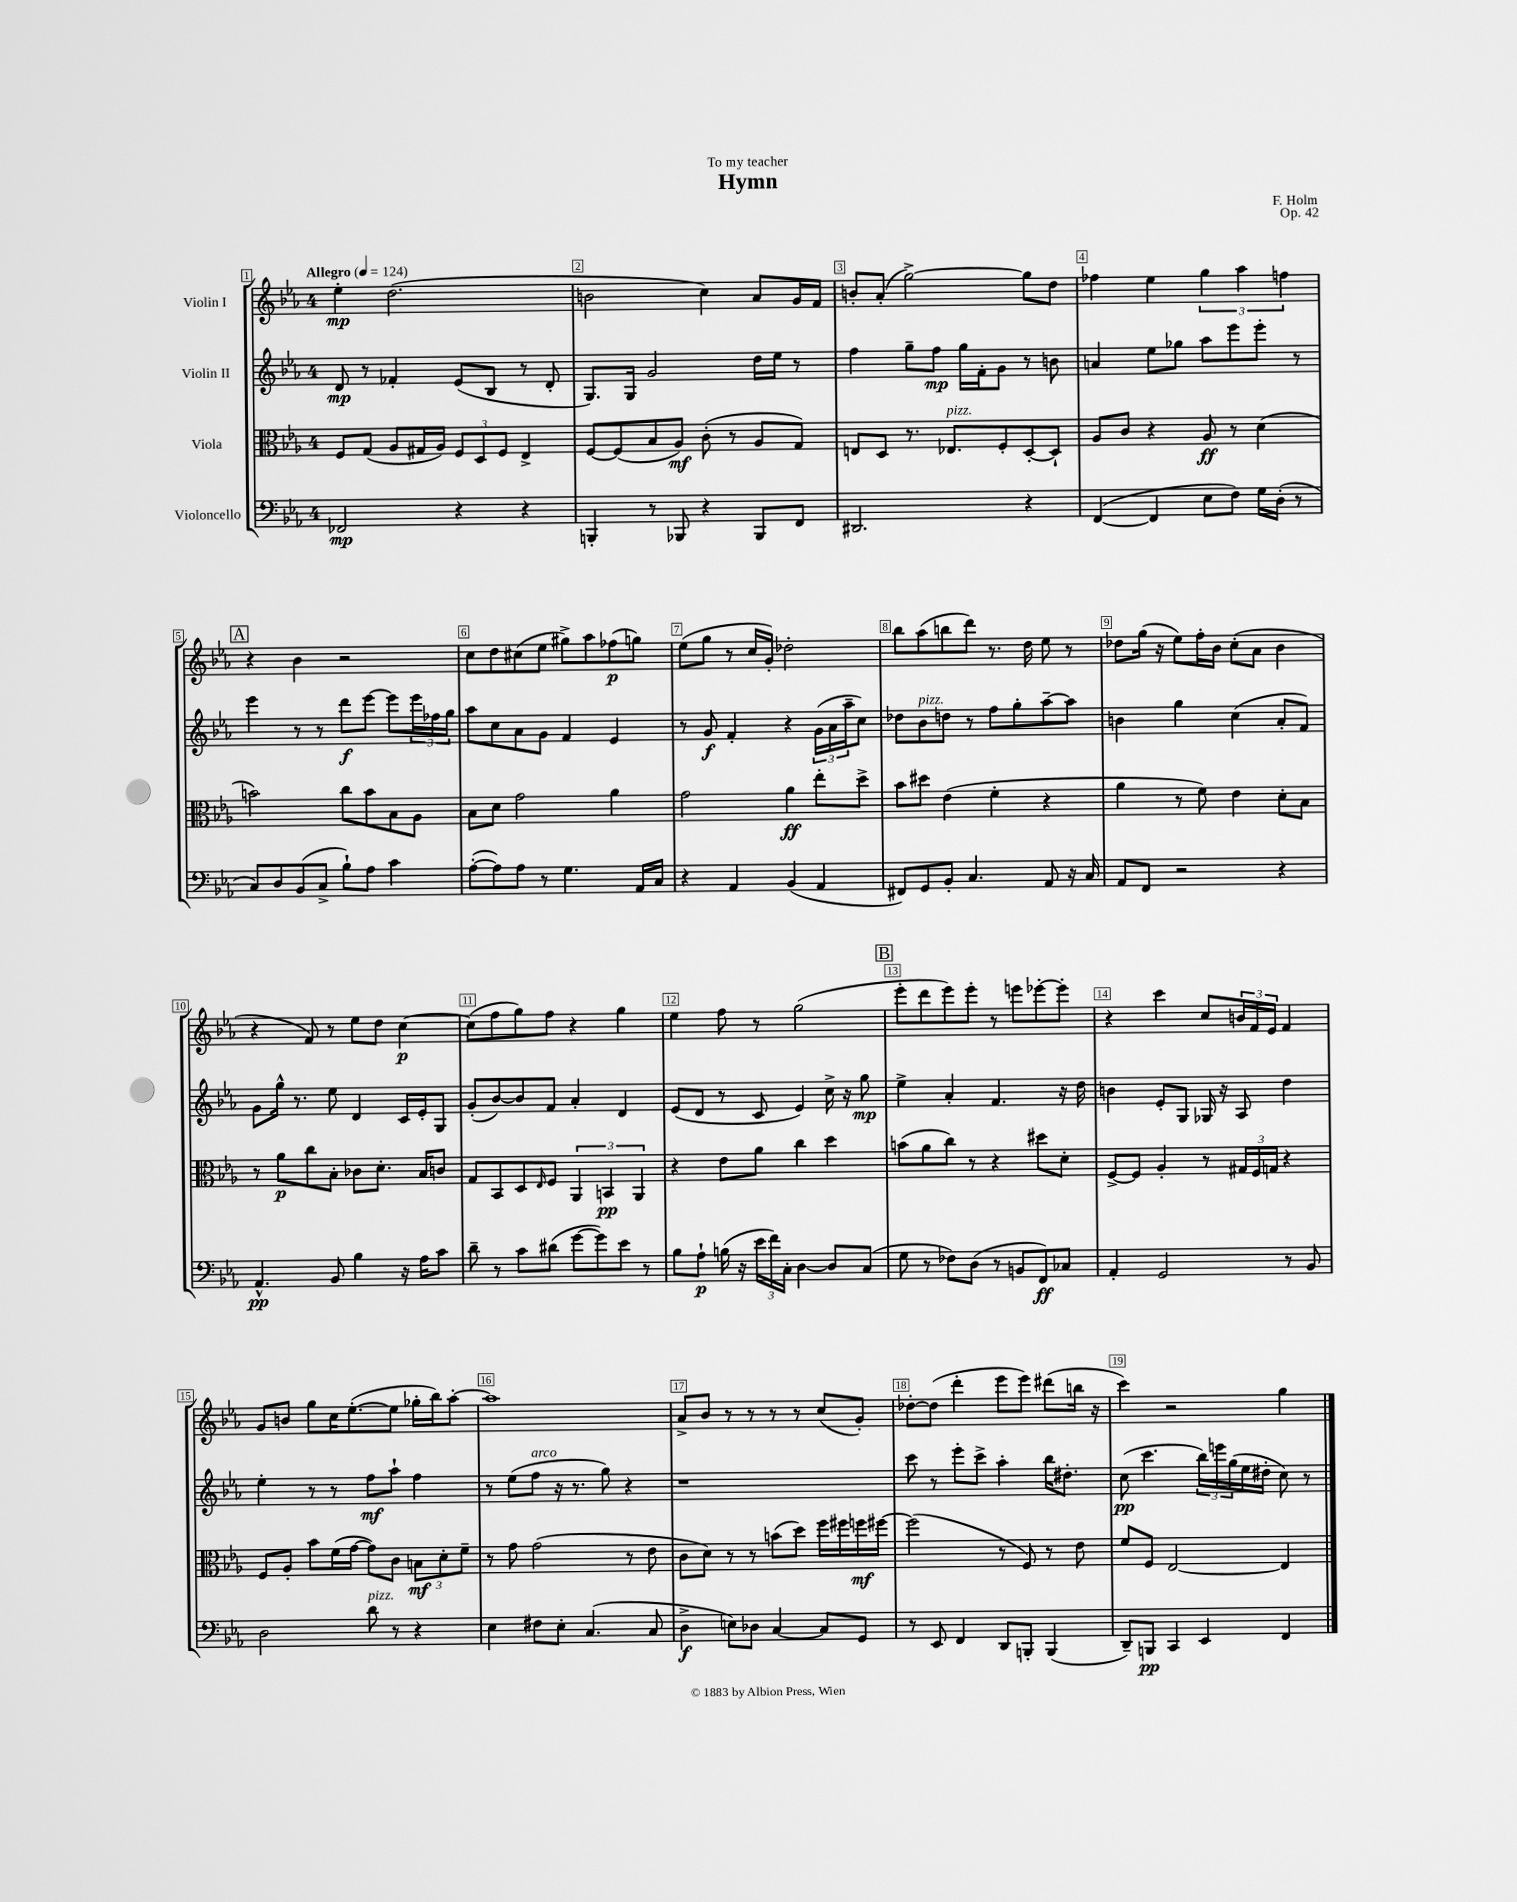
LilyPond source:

\header { title = "Hymn" composer = "F. Holm" dedication = "To my teacher" opus = "Op. 42" }
<<
\new StaffGroup <<
\new Staff = "s0" \with { instrumentName = "Violin I" } {
    \clef treble \key ees \major \once \override Staff.TimeSignature.style = #'single-digit \time 4/4 \tempo "Allegro" 4 = 124
    ees''4-.\mp d''2.( |
    b'2 c''4) aes'8 g'16 f'16 |
    b'8-. aes'8-.( g''2~->) g''8 d''8 |
    fes''4 ees''4 \tuplet 3/2 { g''4 aes''4 f''4 } |
    \mark \markup { \box "A" } r4 bes'4 r2 |
    c''8 d''8 cis''8( ees''8 gis''8->) aes''8 fes''8\p( g''8) |
    ees''8( g''8 r8 c''16 g'16-.) des''2-. |
    bes''8 aes''8( b''8 d'''8) r8. d''16 ees''8 r8 |
    des''8 g''16( r16 ees''8) f''16-. bes'16 c''8-.( aes'8 bes'4 |
    r4 f'8) r8 ees''8 d''8 c''4~\p |
    c''8( f''8 g''8) f''8 r4 g''4 |
    ees''4 f''8 r8 g''2( |
    \mark \markup { \box "B" } ees'''8-. d'''8 ees'''8) ees'''8-. r8 e'''8 ees'''8~-. ees'''8-. |
    r4 c'''4 c''8 \tuplet 3/2 { b'16 f'16 ees'16 } f'4 |
    g'8 b'8 g''8 c''16 ees''8.~-.( ees''8 ges''16-. bes''16) aes''8~-. |
    aes''1 |
    aes'8-> bes'8 r8 r8 r8 r8 c''8( g'8-.) |
    des''8~-. des''8( d'''4-. ees'''8 ees'''8) dis'''8( b''16 r16 |
    c'''4) r2 g''4 \bar "|." |
}
\new Staff = "s1" \with { instrumentName = "Violin II" } {
    \clef treble \key ees \major \once \override Staff.TimeSignature.style = #'single-digit \time 4/4
    d'8\mp r8 fes'4-. ees'8( bes8 r8 d'8-. |
    g8.) g16 g'2 d''16 ees''16 r8 |
    f''4 g''8-- f''8\mp g''16 f'16-. g'8 r8 b'8 |
    a'4 ees''8 ges''8 aes''8 ees'''8 ees'''8-. r8 |
    \mark \markup { \box "A" } ees'''4 r8 r8 d'''8\f ees'''8~ ees'''8 \tuplet 3/2 { ees'''16 fes''16 g''16 } |
    aes''8 c''8 aes'8 g'8 f'4 ees'4 |
    r8 g'8\f f'4-. r4 \tuplet 3/2 { g'16( aes'16 aes''16-- } c''8) |
    des''8 bes'8^\markup { \italic "pizz." } d''8 r8 f''8 g''8-. aes''8~-- aes''8 |
    b'4 g''4 c''4( aes'8-. f'8) |
    g'8 g''16-^ r8. ees''8 d'4 c'16 ees'16-. g8 |
    g'8-.( bes'8~) bes'8 f'8 aes'4-. d'4 |
    ees'8( d'8 r8 c'8 ees'4) c''16-> r16 g''8\mp |
    \mark \markup { \box "B" } ees''4-> aes'4-. f'4. r16 d''16 |
    b'4 ees'8-. g8 ges16 r16 aes8 d''4 |
    ees''4-. r8 r8 f''8\mf aes''8-! f''4 |
    r8 ees''8( f''8^\markup { \italic "arco" } r16 r8. g''8) r4 |
    r1 |
    c'''8 r8 ees'''8-. c'''8-> aes''4-. bes''16 dis''8.-. |
    c''8\pp( c'''4. \tuplet 3/2 { bes''16) e'''16 g''16( } ees''16 dis''16-. c''8) r8 \bar "|." |
}
\new Staff = "s2" \with { instrumentName = "Viola" } {
    \clef alto \key ees \major \once \override Staff.TimeSignature.style = #'single-digit \time 4/4
    f8 g8( aes8 gis16 aes16) \tuplet 3/2 { f8 d8 f8 } ees4-> |
    f8~ f8( bes8 aes8\mf) c'8-.( r8 aes8 g8) |
    e8 d8 r8. ees8.^\markup { \italic "pizz." } f8-. d8~-. d8-! |
    aes8 c'8 r4 aes8\ff r8 d'4( |
    \mark \markup { \box "A" } b'2) c''8 b'8 bes8 aes8 |
    bes8 d'8 g'2 aes'4 |
    g'2 aes'4\ff ees''8-. d''8-> |
    bes'8 dis''8 ees'4( f'4-. r4 |
    aes'4 r8 f'8) ees'4 d'8-. bes8 |
    r8 aes'8\p c''8 bes8-. ces'8 d'8.-. bes16 c'8 |
    g8 bes,8 d8 \grace { ees16 } f8 \tuplet 3/2 { aes,4 b,4\pp aes,4 } |
    r4 ees'8 aes'8 c''4 d''4 |
    \mark \markup { \box "B" } b'8( aes'8 c''8) r8 r4 dis''8 d'8-. |
    f8~-> f8 aes4-. r8 \tuplet 3/2 { gis16 f16 g16 } r4 |
    f8 aes8-. bes'8 f'16( g'16~ g'8) c'8 \tuplet 3/2 { b8\mf d'8-. f'8-- } |
    r8 g'8 g'2( r8 ees'8 |
    c'8 d'8) r8 r8 b'8( d''8) f''16 fis''16 f''16\mf fis''16~ |
    fis''2( r8 f8) r8 ees'8 |
    f'8 f8 ees2~ ees4 \bar "|." |
}
\new Staff = "s3" \with { instrumentName = "Violoncello" } {
    \clef bass \key ees \major \once \override Staff.TimeSignature.style = #'single-digit \time 4/4
    fes,2\mp r4 r4 |
    b,,4-. r8 bes,,8 r4 bes,,8 f,8 |
    dis,2. r4 |
    f,4~( f,4 ees8 f8) g16 d16-.( r8 |
    \mark \markup { \box "A" } c8) d8 bes,8( c8-> bes8-!) aes8 c'4 |
    aes8~-.( aes8) aes8 r8 g4. aes,16 c16 |
    r4 aes,4 bes,4( aes,4 |
    fis,8) g,8 bes,8-. c4. aes,8 r16 c16 |
    aes,8 f,8 r2 r4 |
    aes,4.-^\pp bes,8 bes4 r16 aes16 c'8 |
    d'8-- r8 c'8 dis'8( g'8~ g'8) ees'8 r8 |
    bes8 aes8-!\p b16( r16 \tuplet 3/2 { ees'16 f'16) c16-. } d4~ d8 c8( |
    \mark \markup { \box "B" } g8 r8 fes8) d8( r8 b,8 f,8\ff) ces8 |
    aes,4-. g,2 r8 bes,8 |
    d2 d'8^\markup { \italic "pizz." } r8 r4 |
    ees4 fis8 ees8-. c4.( c8 |
    d4->\f e8) des8 c4~ c8 g,8 |
    r8 ees,8 f,4 d,8 b,,8-. b,,4( |
    d,8--) b,,8\pp c,4 ees,4 f,4 \bar "|." |
}
>>
>>
\layout { \context { \Score \override BarNumber.break-visibility = ##(#f #t #t) barNumberVisibility = #all-bar-numbers-visible \override BarNumber.stencil = #(make-stencil-boxer 0.1 0.3 ly:text-interface::print) } }
